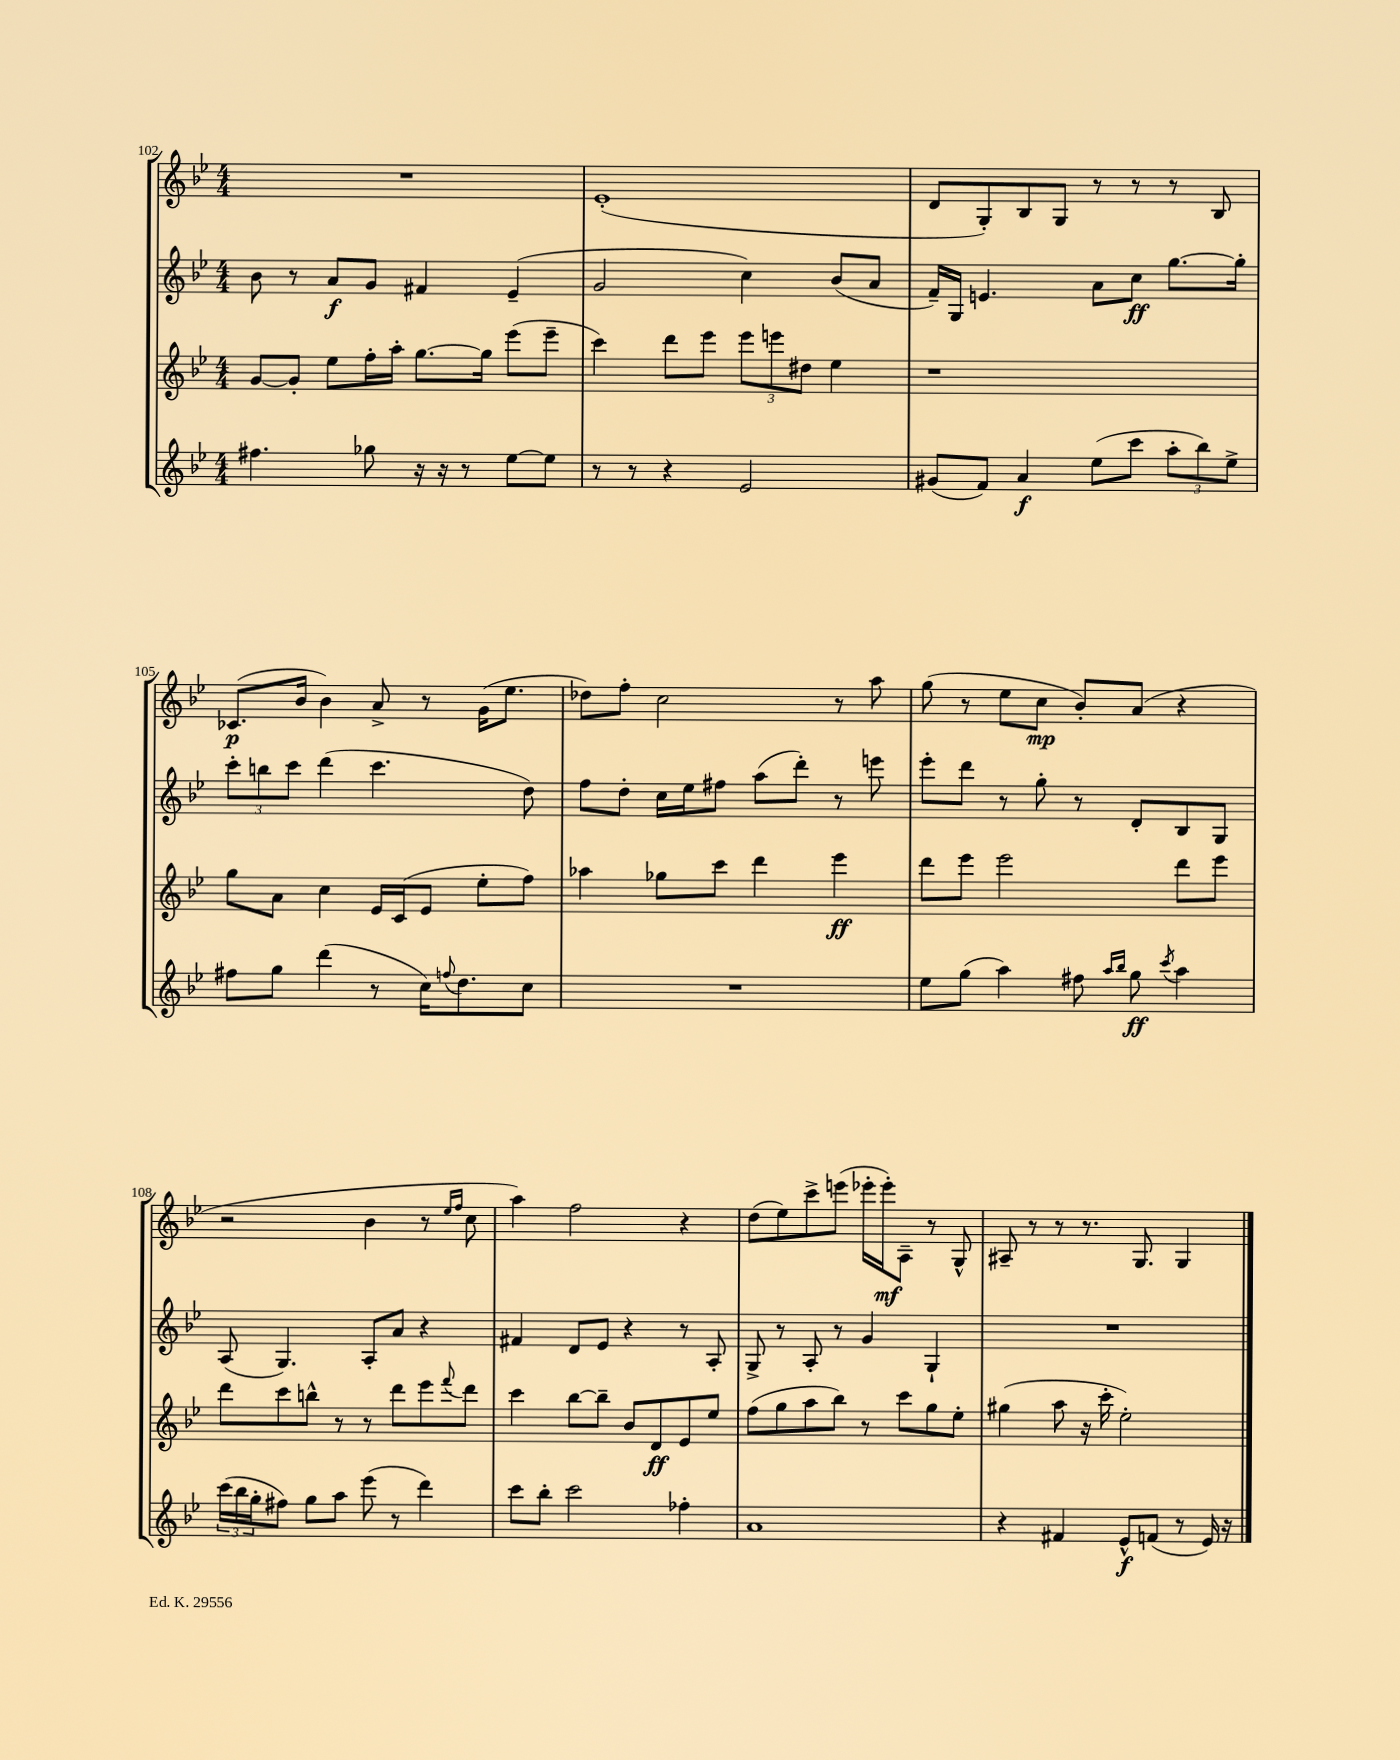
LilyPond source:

<<
\new StaffGroup <<
\new Staff = "s0" {
    \clef treble \key bes \major \numericTimeSignature \time 4/4
    R1 |
    ees'1-.( |
    d'8 g8-.) bes8 g8 r8 r8 r8 bes8 |
    ces'8.\p( bes'16 bes'4) a'8-> r8 g'16( ees''8. |
    des''8) f''8-. c''2 r8 a''8 |
    g''8( r8 ees''8 c''8\mp bes'8-.) a'8( r4 |
    r2 bes'4 r8 \grace { ees''16 f''16 } c''8 |
    a''4) f''2 r4 |
    d''8( ees''8) c'''8-> e'''8( ees'''16-. ees'''16-.\mf) a8-- r8 g8-^ |
    ais8-- r8 r8 r8. g8. g4 \bar "|." |
}
\new Staff = "s1" {
    \clef treble \key bes \major \numericTimeSignature \time 4/4
    bes'8 r8 a'8\f g'8 fis'4 ees'4--( |
    g'2 c''4) bes'8( a'8 |
    f'16--) g16 e'4. a'8 c''8\ff g''8.~ g''16-. |
    \tuplet 3/2 { c'''8-. b''8 c'''8 } d'''4( c'''4. d''8) |
    f''8 d''8-. c''16 ees''16 fis''8 a''8( d'''8-.) r8 e'''8 |
    ees'''8-. d'''8 r8 g''8-. r8 d'8-. bes8 g8 |
    a8( g4.) a8-. a'8 r4 |
    fis'4 d'8 ees'8 r4 r8 a8-. |
    g8-> r8 a8-. r8 g'4 g4-! |
    R1 \bar "|." |
}
\new Staff = "s2" {
    \clef treble \key bes \major \numericTimeSignature \time 4/4
    g'8~ g'8-. ees''8 f''16-. a''16-. g''8.~ g''16 ees'''8( ees'''8-- |
    c'''4) d'''8 ees'''8 \tuplet 3/2 { ees'''8 e'''8 dis''8 } ees''4 |
    r1 |
    g''8 a'8 c''4 ees'16 c'16( ees'8 ees''8-. f''8) |
    aes''4 ges''8 c'''8 d'''4 ees'''4\ff |
    d'''8 ees'''8 ees'''2 d'''8 ees'''8 |
    d'''8 c'''8 b''8-^ r8 r8 d'''8 ees'''8 \appoggiatura { f'''8 } d'''8 |
    c'''4 bes''8~ bes''8-- bes'8 d'8\ff ees'8 ees''8 |
    f''8( g''8 a''8 bes''8) r8 c'''8 g''8 ees''8-. |
    gis''4( a''8 r16 c'''16-. ees''2-.) \bar "|." |
}
\new Staff = "s3" {
    \clef treble \key bes \major \numericTimeSignature \time 4/4
    fis''4. ges''8 r16 r16 r8 ees''8~ ees''8 |
    r8 r8 r4 ees'2 |
    gis'8( f'8) a'4\f ees''8( c'''8 \tuplet 3/2 { a''8-. bes''8) ees''8-> } |
    fis''8 g''8 d'''4( r8 c''16) \appoggiatura { f''8 } d''8. c''8 |
    R1 |
    ees''8 g''8( a''4) fis''8 \grace { a''16 bes''16 } g''8\ff \acciaccatura { c'''8 } a''4 |
    \tuplet 3/2 { c'''16( bes''16 g''16-. } fis''8) g''8 a''8 ees'''8( r8 d'''4) |
    c'''8 bes''8-. c'''2 fes''4-. |
    a'1 |
    r4 fis'4 ees'8-^\f f'8( r8 ees'16) r16 \bar "|." |
}
>>
>>
\layout { \context { \Score currentBarNumber = #102 } }
